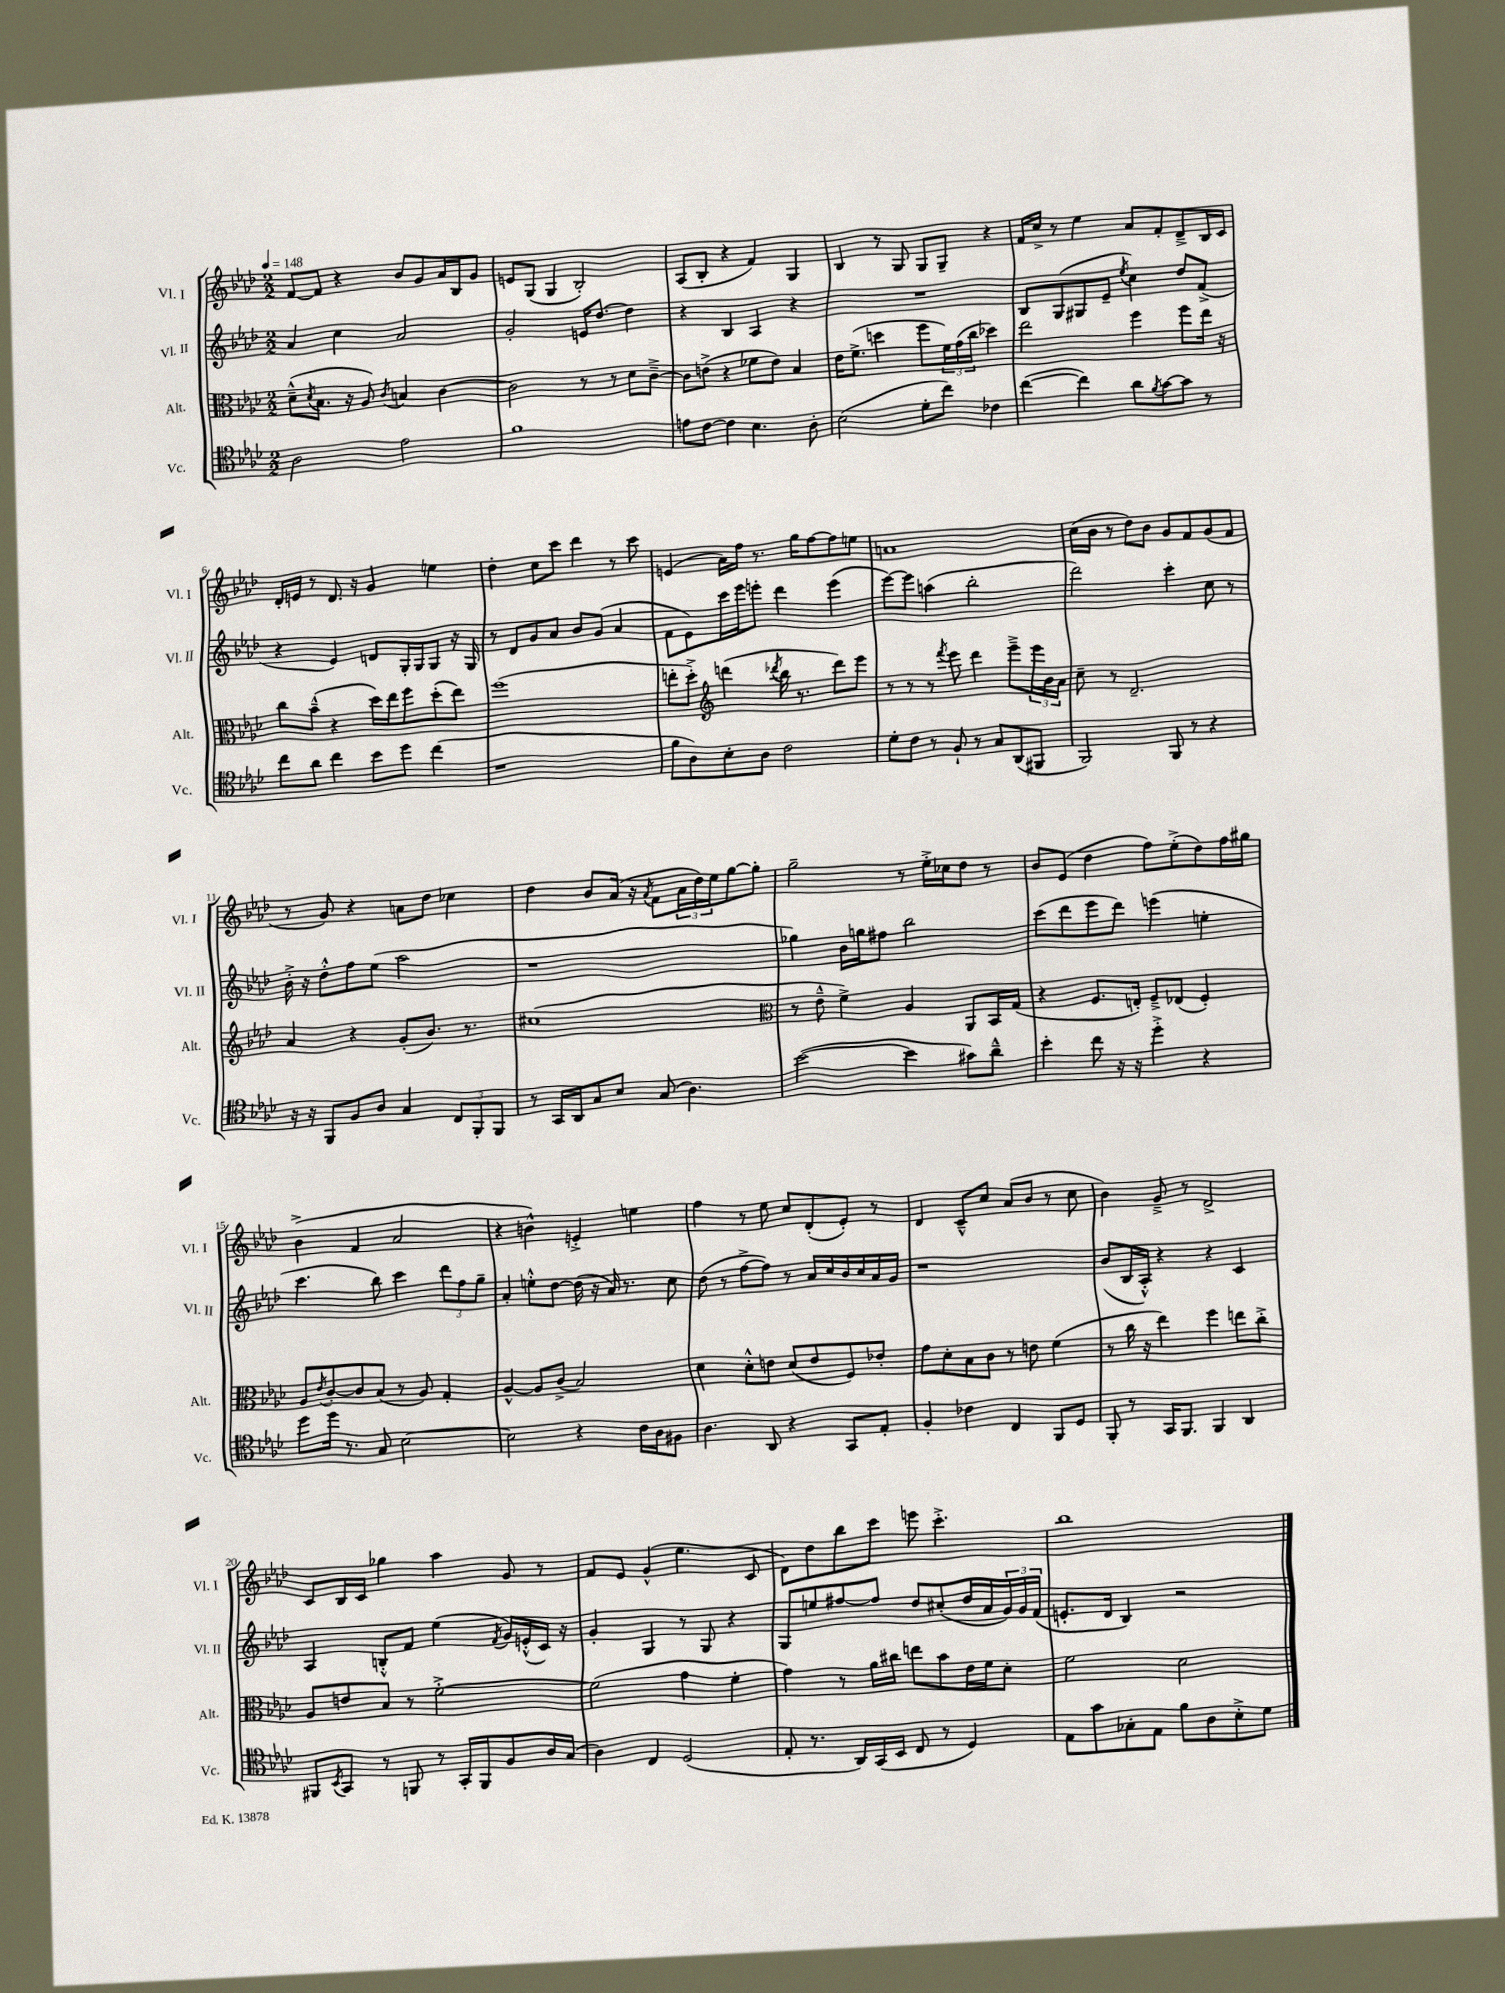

**kern	**kern	**kern	**kern
*part4	*part3	*part2	*part1
*staff4	*staff3	*staff2	*staff1
*I"Vc.	*I"Alt.	*I"Vl. II	*I"Vl. I
*I'Vc.	*I'Alt.	*I'Vl. II	*I'Vl. I
*clefC4	*clefC3	*clefG2	*clefG2
*k[b-e-a-d-]	*k[b-e-a-d-]	*k[b-e-a-d-]	*k[b-e-a-d-]
*M2/2	*M2/2	*M2/2	*M2/2
*MM148	*MM148	*MM148	*MM148
=1	=1	=1	=1
2A-\	(8d-~^^\L	4a-/	[8f/L
.	8qd-/	.	.
.	8.B-\J	.	8f/J]
.	.	4cc\	4r
.	16r	.	.
.	8A-/)	.	.
.	8qc/	.	.
2e-\	4Bn/	2a-/	8b-/L
.	.	.	8g/
.	[4c\	.	16a-/L
.	.	.	16B-/J
.	.	.	8g/J
=2	=2	=2	=2
1f	2c\]	2g'/	8en/L
.	.	.	(8G/J
.	.	.	4G/
.	8r	16en/KL	2B-'/)
.	.	[8.dd-/J	.
.	8r	.	.
.	8d-\L	4dd-\]	.
.	[8c~^\J	.	.
=3	=3	=3	=3
8en\L	8c\L]	4r	(8A-/L
[8c\J	(8en^\J	.	8B-'/J
4c\]	4r	4B-/	4r
4.B-\	8f-X\L	4A-/	4f/)
.	8e\J)	.	.
.	4B-/	4r	4G/
8A-'\	.	.	.
=4	=4	=4	=4
(2B-\	16e-\KL	1r	4B-/
.	(8.f^\J	.	.
.	4ddn\	.	8r
.	.	.	8G/
8d-'\L	8ff\L	.	8G/L
8cc\J)	24f\L)	.	8G~/J
.	(24g\	.	.
.	24cc\JJ	.	.
4c-X\	4dd-X\)	.	4r
=5	=5	=5	=5
([4cc\	2ee-\	8B-/L	16f/LL
.	.	.	16cc^/JJ
.	.	(8G/	8r
4cc\])	.	8G#X/	4ee-\
.	.	8e-~/J	.
.	.	8qee-/	.
8a-\L	4ff\	4cc\)	8a-/L
8qf/	.	.	.
[8g\	.	.	8f'/
8g\J]	8ff\L	8dd-/L	8d-~^/
8r	16ee-\Jk	(8f^/J	16B-/L
.	16r	.	16c/JJ
!!LO:LB:g=z
=6	=6	=6	=6
8cc\L	8cc\L	4r	16d-'/LL
.	.	.	16en/JJ
8a-\J	(8b-~^^\J	.	8r
4cc\	4r	4e-/)	8.d-/
.	.	.	16r
8b-\L	16dd-\LL)	8dn/L	4g/
.	16ee-\J	.	.
8dd-\J	8ff\	16G'/L	.
.	.	16G/J	.
(4cc\	(8dd-'\	8G/J	4een\
.	8ee-\J)	16r	.
.	.	16G/	.
=7	=7	=7	=7
1r	(1ff	8r	4dd-'\
.	.	8d-/L	.
.	.	8g/	8cc\L
.	.	8a-/J	8ccc\J
.	.	8b-/L	4ddd-\
.	.	(8g/J	.
.	.	4a-/	8r
.	.	.	8ccc\
=8	=8	=8	=8
8f\L	8een'\L	8f\L	(4en/
8A-\)	8dd-'^\J)	8e-\)	.
*	*clefG2	*	*
8B-'\	(4dddn\	16ccc\L	16a-\LL)
.	.	16eee-\J	16ff\JJ
8A-\J	.	8eeen'\J	8.r
.	8qddd-X/	.	.
2c\	16bb-\	4ddd-\	.
.	8.r	.	16gg\KL
.	.	.	[8ff\
.	8ddd-\L)	(4eee\	8ff\]
.	8eee-\J	.	8een\J
=9	=9	=9	=9
8d-'\L	8r	[8eee-\L)	1an
8c\J	8r	8eee-\J]	.
8r	8r	(4aan\	.
.	8qfff/	.	.
8F`/	8eee-\	.	.
8r	4ddd-\	2bb-'\	.
8G/L	.	.	.
(8AA-/	8eee-~^\L	.	.
8FF#X/J	24eee-\L	.	.
.	24b-\	.	.
.	24a-\JJ	.	.
=10	=10	=10	=10
2FF/)	8cc~\	2ddd-\)	(16cc\LL
.	.	.	16b-\JJ
.	8r	.	8r
.	2.d-~/	.	8dd-\L)
.	.	.	8b-\J
8FF/	.	4ccc'\	8g/L
8r	.	.	8f/
4r	.	8cc\	(8g/
.	.	8r	8f/J
!!LO:LB:g=z
=11	=11	=11	=11
16r	4a-/	16b-'^\	8r
16r	.	16r	.
8FF/L	.	8dd-'^^\L	8g/)
8F/	4r	8ff\	4r
8A-/J	.	(8ee-\J	.
4G/	(8g'/L	2aa-\	8an\L
.	8.b-/J)	.	8dd-\J
12C/L	.	.	4cc-X\
.	8.r	.	.
12FF'/	.	.	.
12FF/J	.	.	.
=12	=12	=12	=12
8r	(1cc#X	1r	4dd-\
16GG/LL	.	.	.
16AA-/J	.	.	.
8G/	.	.	8b-/L
8B-/J	.	.	(16a-/Jk
.	.	.	16r
.	.	.	8qa-/
(8G/	.	.	8f\L
4.A-\)	.	.	24a-\L
.	.	.	24dd-\)
.	.	.	24ee-\J
.	.	.	[8gg\
.	.	.	8gg'\J]
=13	=13	=13	=13
*	*clefC3	*	*
([2b-\	8r	4gg-X\)	2gg~\
.	8e-~^^\	.	.
.	4f^\)	16b-\LL	.
.	.	16ggn\J	.
.	.	8ff#X\J	.
4b-\]	4A-/	2bb-\	8r
.	.	.	16ee-'^\LL
.	.	.	16cc-X\J
8g#X\L)	8AA-/L	.	8dd-\J
8a-~^^\J	16BB-/L	.	8r
.	(16G/JJ	.	.
=14	=14	=14	=14
4b-'\	4r	(8ccc\L	8b-/L
.	.	8ddd-\	(8e-/J
8cc\	8.F/L	8eee-\	4dd-\
16r	.	8ddd-\J)	.
16r	16En'/Jk)	.	.
4dd-'^\	8F~^/L	(4eeen\	8ff\L)
.	(8E-X/J	.	(8ee-'^\
4r	4F'/)	4een'\	8dd-\)
.	.	.	16ff\L
.	.	.	16gg#X\JJ
!!LO:LB:g=z
=15	=15	=15	=15
8dd-\L	8A-/L	4.ccc\	(4b-^\
.	8qe-/	.	.
16dd-\Jk	[8c'/	.	.
8.r	.	.	.
.	8c/]	.	4f/
8G/	(8B-/J	8bb-\)	.
[2B-\	8r	4ccc\	2a-/
.	8A-/)	.	.
.	4G'/	12ddd-\L	.
.	.	12ff\	.
.	.	12gg~\J	.
=16	=16	=16	=16
2B-\]	[4A-^^/	4a-'/	4r
.	8A-/L]	8een'^^\L	4bn^^\)
.	(8c^/J	[8dd-\J	.
4r	2B-/)	(16dd-\]	4en'^/
.	.	16r	.
.	.	16a-/)	.
.	.	8.r	.
16c\LL	.	.	4een\
16A-\J	.	.	.
8F#X\J	.	8cc\	.
=17	=17	=17	=17
4.A-\	4d-\	(8dd-\	4ff\
.	.	8r	.
.	8d-'^^\L	[8ff^\L	8r
8AA-/	8en\J	8ff\J])	8ee-\
4r	(8d-/L	8r	8cc/L
.	8e/	16a-/LL	(8d-'/
.	.	16cc/	.
8GG/L	8F/)	16b-/	8e-'/J)
.	.	16cc/	.
8E-'/J	8e-X'/J	16a-/	8r
.	.	16g/JJ	.
=18	=18	=18	=18
4F'/	8g\L	1r	4d-/
.	8d-'\	.	.
4c-X\	8B-\	.	8c~^^/L
.	8c\J	.	8cc/J
4C/	8r	.	(8a-/L
.	8en\	.	8b-/J
8FF/L	(4f\	.	8r
8D-/J	.	.	8cc\
=19	=19	=19	=19
8FF'/	8r	(8b-/L	4b-\)
8r	16cc\	16B-/L	.
.	16r	16A-'^^/JJ)	.
16GG/KL	4ee-\)	4r	8g~^/
8.FF/J	.	.	.
.	.	.	8r
4FF/	4ff\	4r	2d-^/
4AA-/	8een\L	4c/	.
.	8cc'^\J	.	.
!!LO:LB:g=z
=20	=20	=20	=20
8FF#X/L	8A-/L	4A-/	8c/L
8qBB-/	.	.	.
8GG/J	8en/	.	16B-/L
.	.	.	16c/JJ
8r	8B-/J	8Bn'^^/L	4gg-X\
8FFn/	8r	8f/J	.
8r	[2f'^\	(4ee-\	4aa-\
16GG'/LL	.	.	.
16FF/J	.	.	.
.	.	8qf/	.
8F/	.	16g/LL)	8g/
.	.	(16en'^^/	.
16A-/L	.	16c/JJ)	8r
(16G/JJ	.	16r	.
=21	=21	=21	=21
4A-\)	(2f\]	4g'/	8f/L
.	.	.	8e-/J
4C/	.	4G/	(4g^^/
(2D-/	4g\	8r	4.ee-\
.	.	8G/	.
.	4f'\	4r	.
.	.	.	8c/
=22	=22	=22	=22
8E-'/	4g\)	8G/L	8d-\L)
8.r	.	8een/	8dd-\
.	8r	[8ff#X/	8bb-\
16AA-/LL)	.	.	.
(16GG/	16a-\LL	8ff#/J]	8ccc\J
16BB-/JJ	16cc#X\JJ	.	.
8C/	8een\L	8dd-/L	8eeen\
8r	8b-\	(8cc#X'/	4.ccc'^\
4D-/)	16e-\L	16dd-/L	.
.	16f\J	16a-/	.
.	8d-'\J	24g/)	.
.	.	24g/	.
.	.	(24f/JJ	.
=23	=23	=23	=23
8E-\L	2f\	8.en'/L	1bb-
8g\	.	.	.
.	.	16d-/Jk	.
8G-X'\	.	4B-/)	.
8E-\J	.	.	.
8f\L	2d-\	2r	.
8A-\	.	.	.
8B-'^\	.	.	.
8d-\J	.	.	.
==	==	==	==
*-	*-	*-	*-
